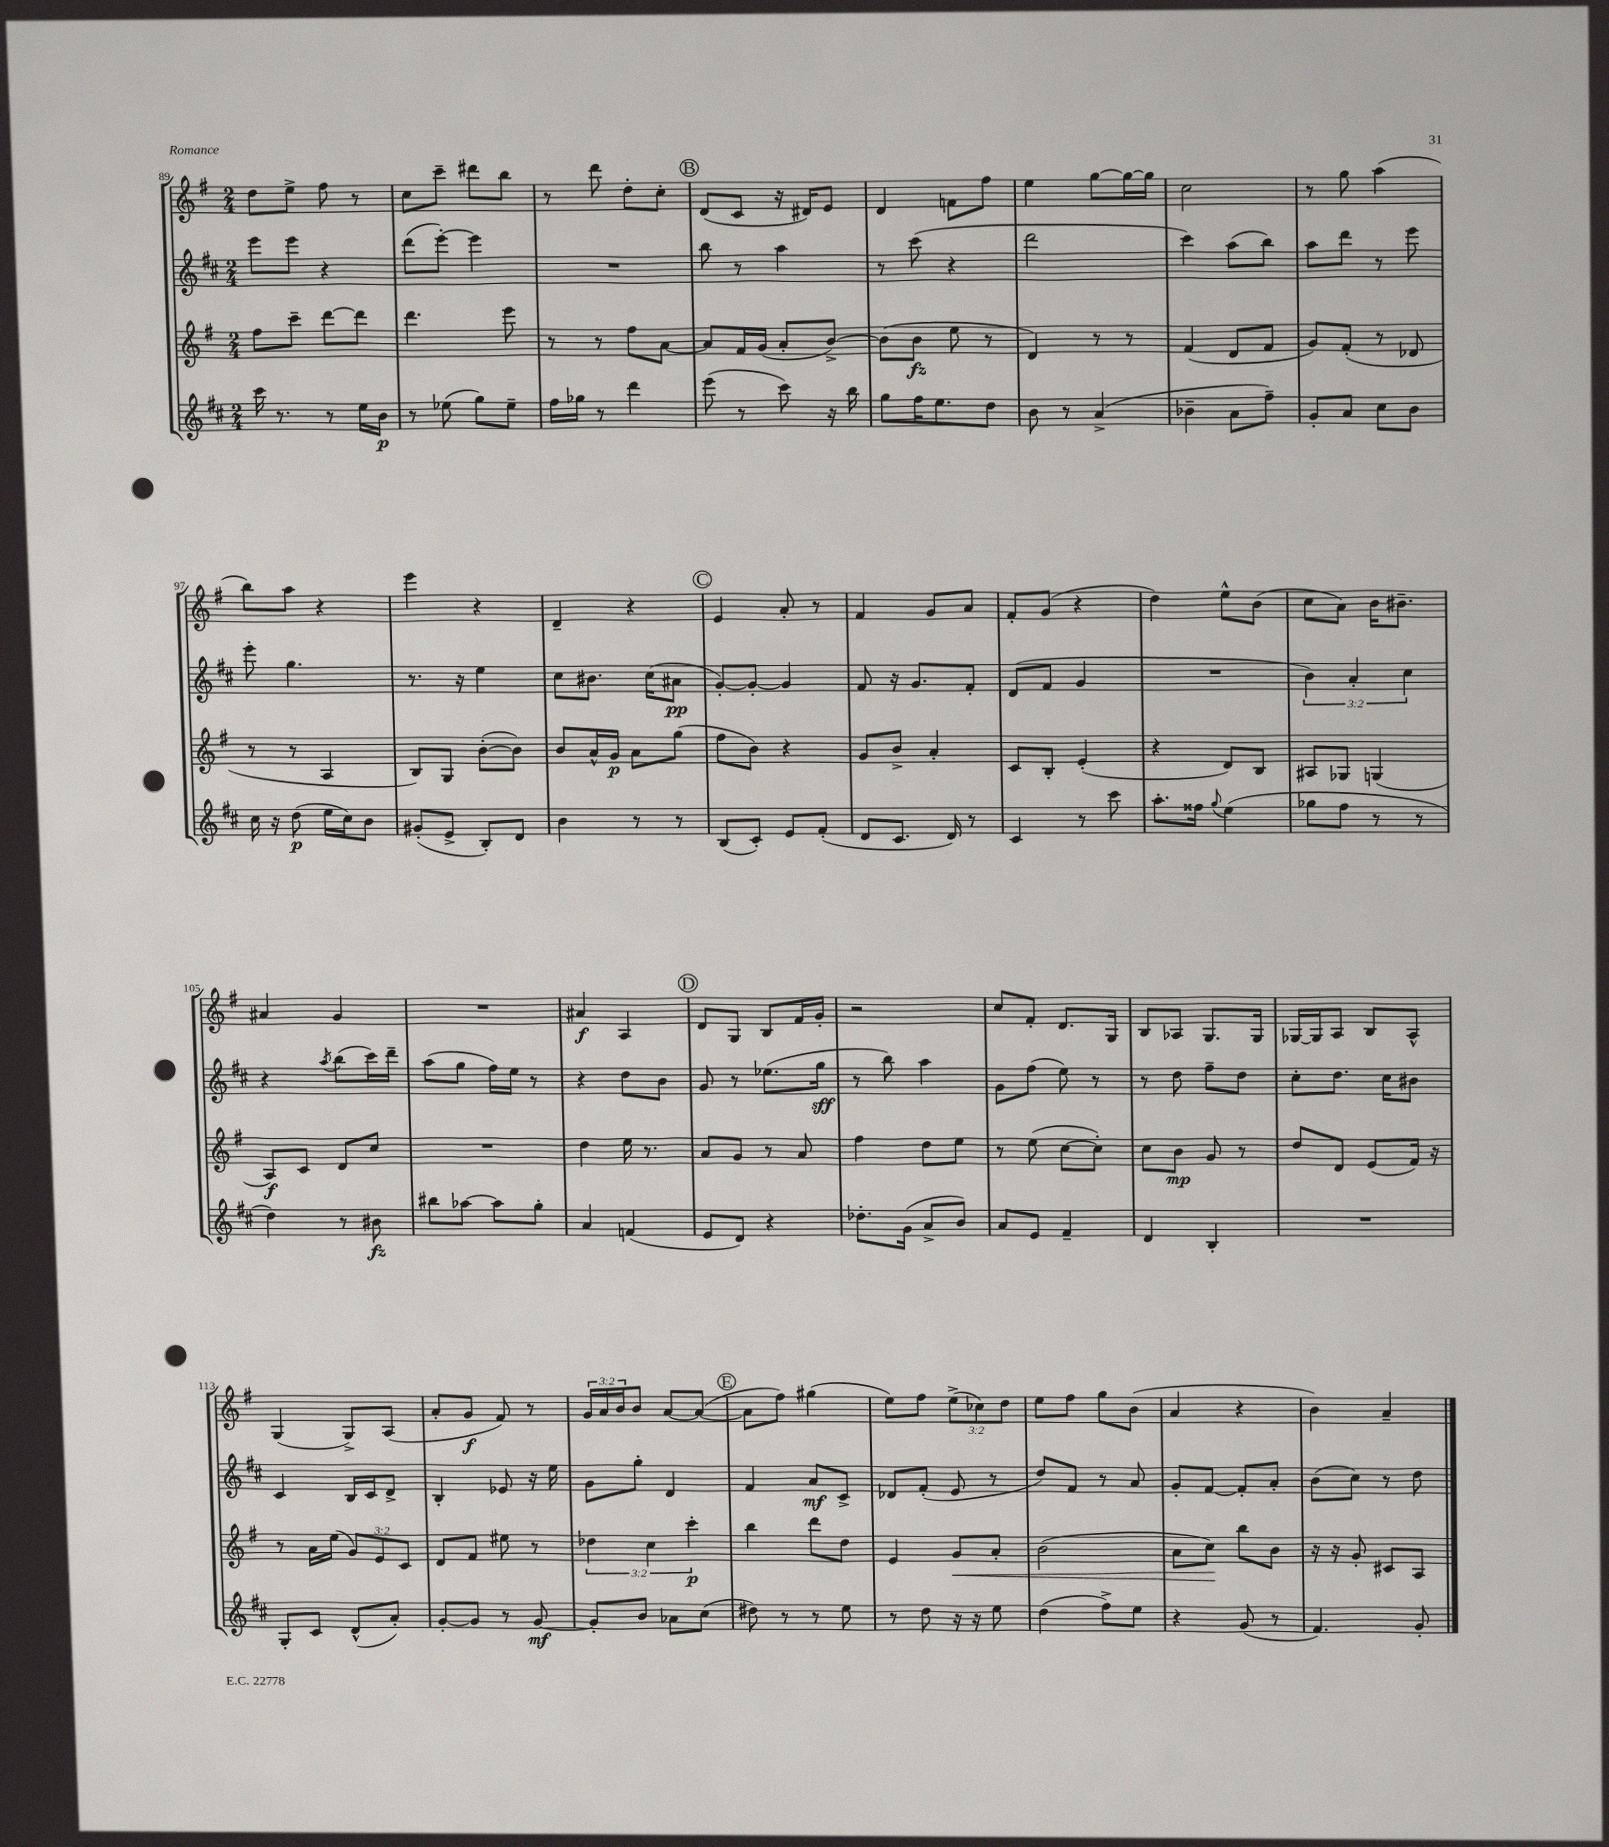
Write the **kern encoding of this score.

**kern	**kern	**kern	**kern
*staff4	*staff3	*staff2	*staff1
*clefG2	*clefG2	*clefG2	*clefG2
*k[f#c#]	*k[f#]	*k[f#c#]	*k[f#]
*M2/4	*M2/4	*M2/4	*M2/4
16ccc#	8ff#	8eee	8dd
8.r	.	.	.
.	8ccc~	8eee	8ee^
8r	[8ddd	4r	8ff#
16ee	8ddd]	.	8r
16b	.	.	.
=	=	=	=
8r	4.ddd	(8ddd	8cc
(8ee-	.	[8eee')	8ccc~
8gg)	.	4eee]	8ddd#
8ee-~	8eee	.	8bb
=	=	=	=
16ff#	8r	2r	8r
16gg-	.	.	.
8r	8r	.	8ddd
4ddd	8ff#	.	8dd'
.	[8a	.	8cc'
=	=	=	=
(8eee	8a]	8bb	(8d
8r	16f#	8r	8c
.	(16g	.	.
8ccc#)	8a'	4aa	16r
.	.	.	16d#)
16r	[8b^)	.	8e
16bb	.	.	.
=	=	=	=
8gg	(8b]	8r	4d
16ff#	8b	(8ccc#	.
8.ee	.	.	.
.	8ee	4r	8f
8dd	8r	.	8ff#
=	=	=	=
8b	4d)	2ddd	4ee
8r	.	.	.
(4a^	8r	.	[8gg
.	8r	.	16gg_
.	.	.	16gg]
=	=	=	=
4b-~	(4f#	4ccc#)	2cc
8a	8d	(8aa	.
8ff#~)	8f#	8bb)	.
=	=	=	=
8g'	8g)	8aa	8r
8a	(8f#'	8ddd	8gg
8cc#	8r	8r	(4aa
8b	8d-	8eee	.
=	=	=	=
16cc#	8r	8eee'	8bb)
16r	.	.	.
(8dd	8r	4.gg	8aa
16ee	4A	.	4r
16cc#)	.	.	.
8b	.	.	.
=	=	=	=
(8g#'	8B)	8.r	4eee
8e^	8G	.	.
.	.	16r	.
8B')	([8b'	4ee	4r
8d	8b])	.	.
=	=	=	=
4b	8b	8cc#	4d~
.	16a^^	8.b#	.
.	16g	.	.
8r	8a	.	4r
.	.	(16cc#	.
8r	(8gg	8a#	.
=	=	=	=
(8B	8ff#	[8g')	4e
8c#')	8b)	8g'_	.
8e	4r	4g]	8a'
(8f#'	.	.	8r
=	=	=	=
8d	8g	8f#	4f#
8.c#	8b^	16r	.
.	.	8.g	.
.	4a'	.	8g
16d)	.	.	.
8r	.	8f#'	8a
=	=	=	=
4c#	8c	(8d	8f#'
.	8B'	8f#	(8g
8r	(4e'	4g	4r
8ccc#	.	.	.
=	=	=	=
8.aa'	4r	2r	4dd)
16ff##	.	.	.
8qqgg	.	.	.
(4ee	8d)	.	8ee^^
.	8B	.	(8b
=	=	=	=
8gg-	8A#	6b)	8cc
8ff#	8G-	.	8a)
.	.	6a'	.
8r	(4G	.	16b
.	.	.	8.b#~
.	.	6cc#	.
8r	.	.	.
=	=	=	=
4dd)	8A)	4r	4a#
.	8c	.	.
.	.	8qaa	.
8r	8d	(8bb	4g
8b#	8cc	16ccc#)	.
.	.	16ddd~	.
=	=	=	=
8bb#	2r	(8aa	2r
[8aa-	.	8gg	.
8aa-]	.	16ff#)	.
.	.	16ee	.
8gg'	.	8r	.
=	=	=	=
4a	4dd	4r	4a#
(4f	16ee	8dd	4A
.	8.r	.	.
.	.	8b	.
=	=	=	=
8e	8a	8g	8d
8d)	8g	8r	8G
4r	8r	(8.ee-	8B
.	8a	.	16f#
.	.	16gg	16g'
=	=	=	=
8.dd-'	4ff#	8r	2r
.	.	8bb)	.
(16g	.	.	.
8a^	8dd	4aa	.
8b)	8ee	.	.
=	=	=	=
8a	8r	8g	8cc
8e	(8ee	(8ff#	8f#'
4f#~	[8cc	8ee)	8.d
.	8cc'])	8r	.
.	.	.	16G
=	=	=	=
4d	8cc	8r	8B
.	8b	8dd	8A-
4B'	8g	8ff#~	8.G
.	8r	8dd	.
.	.	.	16G
=	=	=	=
2r	8dd	8cc#'	[16G-
.	.	.	16G-]
.	8d	8.dd	8A
.	(8e	.	8B
.	.	16cc#	.
.	16f#)	8b#	8A^^
.	16r	.	.
=	=	=	=
8G'	8r	4c#	(4G
8c#	16a	.	.
.	(16ee	.	.
(8d^^	12g)	16B	8G^)
.	.	16c#	.
.	12e	.	.
8a')	.	8d^	(8A
.	12c	.	.
=	=	=	=
[8g'	8d	4B'	8a'
8g]	8f#	.	8g
8r	8ee#	8e-	8f#)
[8g	8r	16r	8r
.	.	16ee	.
=	=	=	=
8g']	6dd-	8g	24g
.	.	.	24a
.	.	.	24b
8b	.	8gg'	8b
.	6cc	.	.
8a-	.	4d	[8a
.	6ccc'	.	.
(8cc#	.	.	(8a_
=	=	=	=
8dd#)	4bb	4f#	8a]
8r	.	.	8ff#)
8r	8ddd	8a	(4gg#
8ee	8dd	8c#^	.
=	=	=	=
8r	4e	8d-	8ee)
8dd	.	(8f#'	8ff#
16r	8g	8e	(12ee^
16r	.	.	.
.	.	.	12cc-)
8ee	8a'	8r	.
.	.	.	12dd
=	=	=	=
(4dd	(2b	8dd)	8ee
.	.	8f#	8ff#
8ff#^)	.	8r	8gg
8ee	.	8a	(8b
=	=	=	=
4r	8a	8g'	4a
.	8cc)	[8f#	.
(8g	8bb	8f#']	4r
8r	8b	8a'	.
=	=	=	=
4.f#)	16r	(8b	4b)
.	16r	.	.
.	8g'	8cc#)	.
.	8c#	8r	4a~
8g'	8A	8dd	.
==	==	==	==
*-	*-	*-	*-
